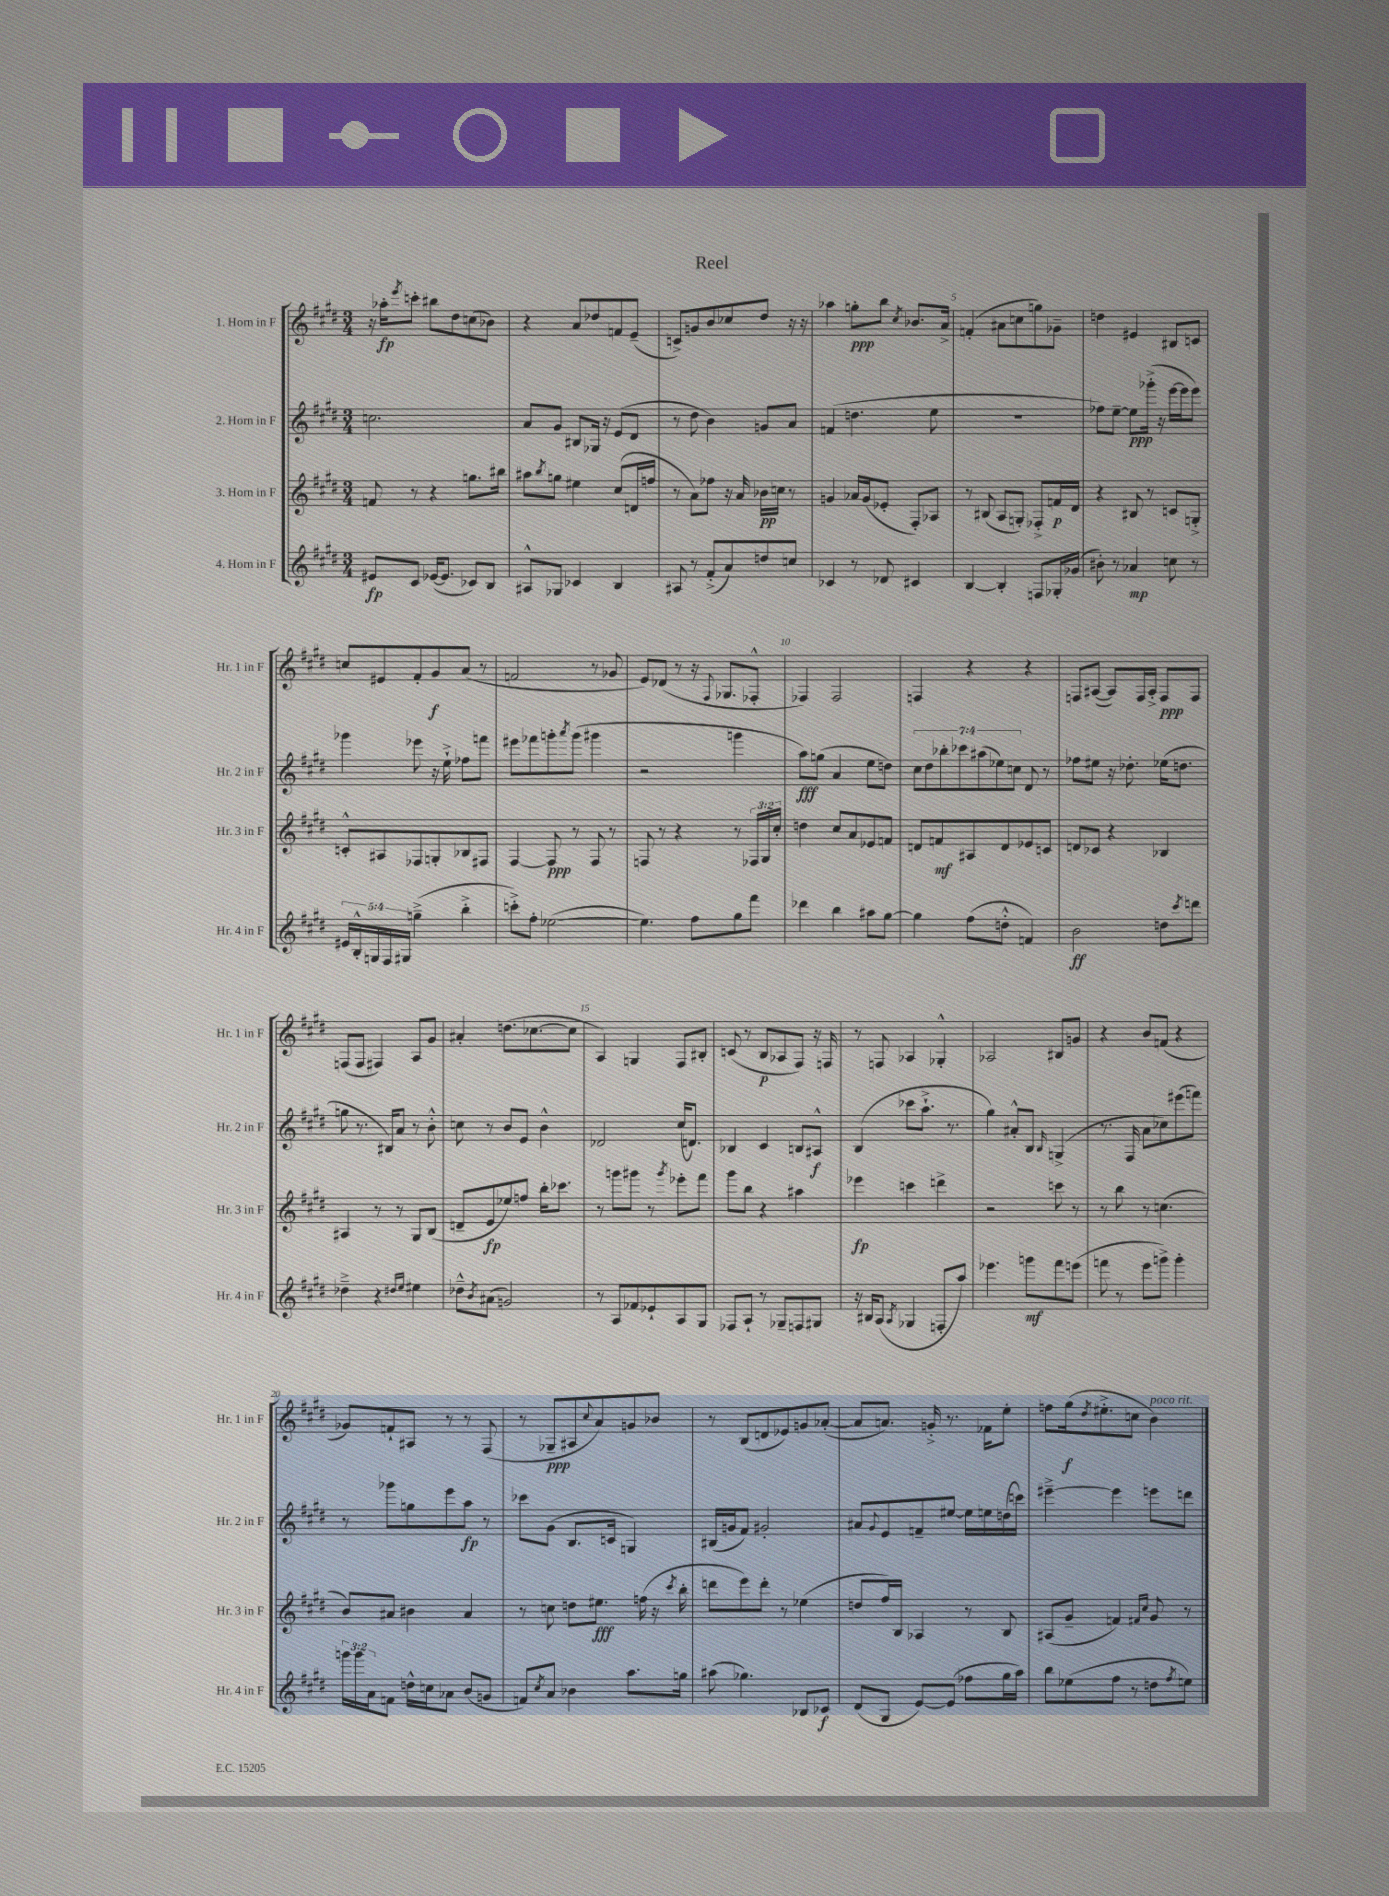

**kern	**kern	**kern	**kern
*staff4	*staff3	*staff2	*staff1
*clefG2	*clefG2	*clefG2	*clefG2
*k[f#c#g#d#]	*k[f#c#g#d#]	*k[f#c#g#d#]	*k[f#c#g#d#]
*M3/4	*M3/4	*M3/4	*M3/4
8e#	8f	2.cc	16r
.	.	.	16aa-'
.	.	.	8qeee
8c#	8r	.	8ccc'
([16e-	4r	.	8bb#
8.e-]	.	.	.
.	.	.	8dd#
8c-)	8.gg	.	(8cc
8B	.	.	8b-)
.	16bb#	.	.
=	=	=	=
8A#^^	8aa#	8a	4r
.	8qbb	.	.
8G-	8gg	8g#	.
4c-	4ee#	8B#	8a
.	.	16G-	8dd-
.	.	16r	.
4B	(8cc#	(8e	8f
.	16d	8d#	(8e~
.	16ff	.	.
=	=	=	=
8A#	8r	8r	8c^)
8r	8a)	8dd#	8g
(8f#'^	8ff-	4b)	8b
8a)	16r	.	8cc-
.	16a	.	.
8dd	16b-	8g	8dd#
.	16cc	.	.
8cc	8r	8a	16r
.	.	.	16r
=	=	=	=
4c-	4g	(4f	4aa-
8r	16a-	4.dd	8gg'
.	(16g	.	.
8d-	8e-'	.	8bb
.	.	.	8qcc#
4c#	8F#')	.	8.b-
.	8A-	8ee	.
.	.	.	16a^
=	=	=	=
[4B	8r	2.r	(4f'
.	(8B#	.	.
4B']	8A	.	8a#
.	8G')	.	8cc
8F	8F-'^	.	8gg)
16G-'	16f	.	8g-~
(16g-	16d#	.	.
=	=	=	=
8b#')	4r	8ff-)	4dd
8r	.	[8ee~	.
4a-	8B#	8ee]	4e#
.	8r	(16ggg-'^	.
.	.	16r	.
8cc	8c	[16eee	8B#
.	.	16eee]	.
8r	8G'^	8eee)	8c
=	=	=	=
20e#	8c'^^	4ggg-	8cc
20B'^^	.	.	.
20G	.	.	.
.	8A#	.	8e#
20F#	.	.	.
20G#	.	.	.
(4gg~^	8F-	8eee-	8f#'
.	8G'	16r	8g#
.	.	16ee`^	.
4bb'^	8B-	8ff-	(8a
.	8F#	8fff	8r
=	=	=	=
8ccc'^)	[4F#	8eee#	2f
8ff#'	.	8fff-	.
([2ee-	8F#]	8ggg'	.
.	.	8qaaa	.
.	8r	(8ggg	.
.	8F#	4ggg#	8r
.	8r	.	8g-
=	=	=	=
4.ee-])	8F	2r	8e)
.	8r	.	(8d-
.	4r	.	8r
8ff#	.	.	16r
.	.	.	8qqF#
.	.	.	8.G-
8gg#	8r	4ggg	.
8fff#	24F-	.	8F-'^^
.	24G#	.	.
.	24cc#'	.	.
=	=	=	=
4ddd-	4dd	8aa)	4F-)
.	.	(8gg	.
4bb	8cc#	4a	2F-
.	8a	.	.
8aa#	8e-	8ee	.
[8gg#	8f	8dd)	.
=	=	=	=
4gg#]	8d	14cc#	4F
.	.	14dd#	.
.	8f	.	.
.	.	14bb-'	.
.	.	14ccc-	.
(8ff#	8A#	.	4r
.	.	(14aa#	.
.	.	14ee-)	.
8dd'^^	8d	.	.
.	.	14cc	.
4f)	8e-	8d#	4r
.	8c	8r	.
=	=	=	=
2b	8d	8ff-	8F
.	8c-	8ee#	([8A#
.	4r	16r	8A#])
.	.	8.dd-'	.
.	.	.	16F
.	.	.	16A#'^
8dd	4B-	(16ee-	8F
.	.	8.dd	.
8qccc#	.	.	.
8ddd	.	.	8F
=	=	=	=
4dd-~^	4A#	8gg	(8F
.	.	8.r	8F
4r	8r	.	4F#)
.	.	16B#)	.
.	8r	8a	.
16qqdd#	.	.	.
16qqee	.	.	.
4ee#	8G#	8r	8A
.	(8B	8b'^^	8g#
=	=	=	=
8dd-~^^	8d~	8cc	4a#'
8qb	.	.	.
(8a#	8e	8r	.
2g)	8ee-)	8b	(8.dd
.	8ff	8e	.
.	.	.	[8.cc-
.	16bb'	4b^^	.
.	8.ccc-	.	.
.	.	.	8cc-]
=	=	=	=
8r	8r	2d-	4A)
8A	8ggg	.	.
8f-	8ggg#	.	4G
8e-`	8r	.	.
.	8qggg#	.	.
8A	8eee-'	(16cc#	8F#
.	.	8.d)	.
8G#	8fff#	.	8B#'
=	=	=	=
8F-	8ggg#	4B-	(8c
8A`	8bb	.	8r
8r	4r	4c#	8B
8G-~	.	.	8A-
8F	4aa#	8B	8F#)
8G#	.	8A#^^	16r
.	.	.	16F
=	=	=	=
16r	4eee-	(4B	8r
16B#	.	.	.
(8A	.	.	8F
8qA	.	.	.
4G-	4ccc	8ccc-	4A-
.	.	8.aa`^	.
8F'	4ddd^	.	4G-'^^
.	.	8.r	.
8aa)	.	.	.
=	=	=	=
4.eee-	2r	4gg#)	2A-
.	.	8a#'^^	.
8ggg	.	8B	.
.	.	16qqB	.
8fff#	8ccc	(4G^	8B#
(8eee	8r	.	8g
=	=	=	=
8fff	8r	8.r	4r
8r	8bb	.	.
.	.	16F#	.
8eee	8r	8a	8b
8ggg^)	(4.cc	8cc-)	(8f
4ggg'	.	(8eee#	4r
.	.	8fff)	.
=	=	=	=
24ggg	8b)	8r	8g-)
24ggg	.	.	.
24a	.	.	.
8f	8a#	8ggg-	8f`
16dd^^	4b#	8gg	8A#
16cc	.	.	.
8a-	.	8eee	8r
(8b	4a#	8aa	8r
8g	.	8r	(8F#
=	=	=	=
8f)	8r	8ccc-	8r
8qcc#	.	.	.
8a	8cc	(8g#	8G-~
4b-	8dd	8.B	8A#
.	.	.	8qqcc#
.	8.ee#	.	8a)
.	.	16c	.
8.aa	.	4G)	8g
.	(16ff	.	.
.	16r	.	8b-
.	8qccc#	.	.
16gg	16bb'	.	.
=	=	=	=
(8aa#	8ddd	(16B#	8r
.	.	16g	.
4.gg-)	8eee)	8f#)	(8B
.	8ddd'	2g#'	8d
.	8r	.	8e-)
8B-	(4ee-	.	8g
8c-	.	.	([8a-'
=	=	=	=
(8d#	8dd	8a#	8a-]
.	.	8qqg#	.
8G#	16ff#)	8e	8.a)
.	16B	.	.
[8e)	4A-	8f~	.
.	.	.	16g'^
(8e]	.	[8ee#	8.r
8ff-	8r	16ee#]	.
.	.	16ee	16f-
16gg#	8B	(16dd	8ee'
16aa)	.	16ccc)	.
=	=	=	=
8bb	(8A#	[4eee#~^	8ff
(8ee-	8g#~	.	(16gg#
.	.	.	8qdd#
.	.	.	8.ee#'^
8ff#	4f)	4eee#]	.
8r	.	.	8cc
.	16qqf#	.	.
.	16qqcc#	.	.
8dd	8g#	8eee	4b)
8qff#	.	.	.
8ee)	8r	8ddd	.
==	==	==	==
*-	*-	*-	*-
